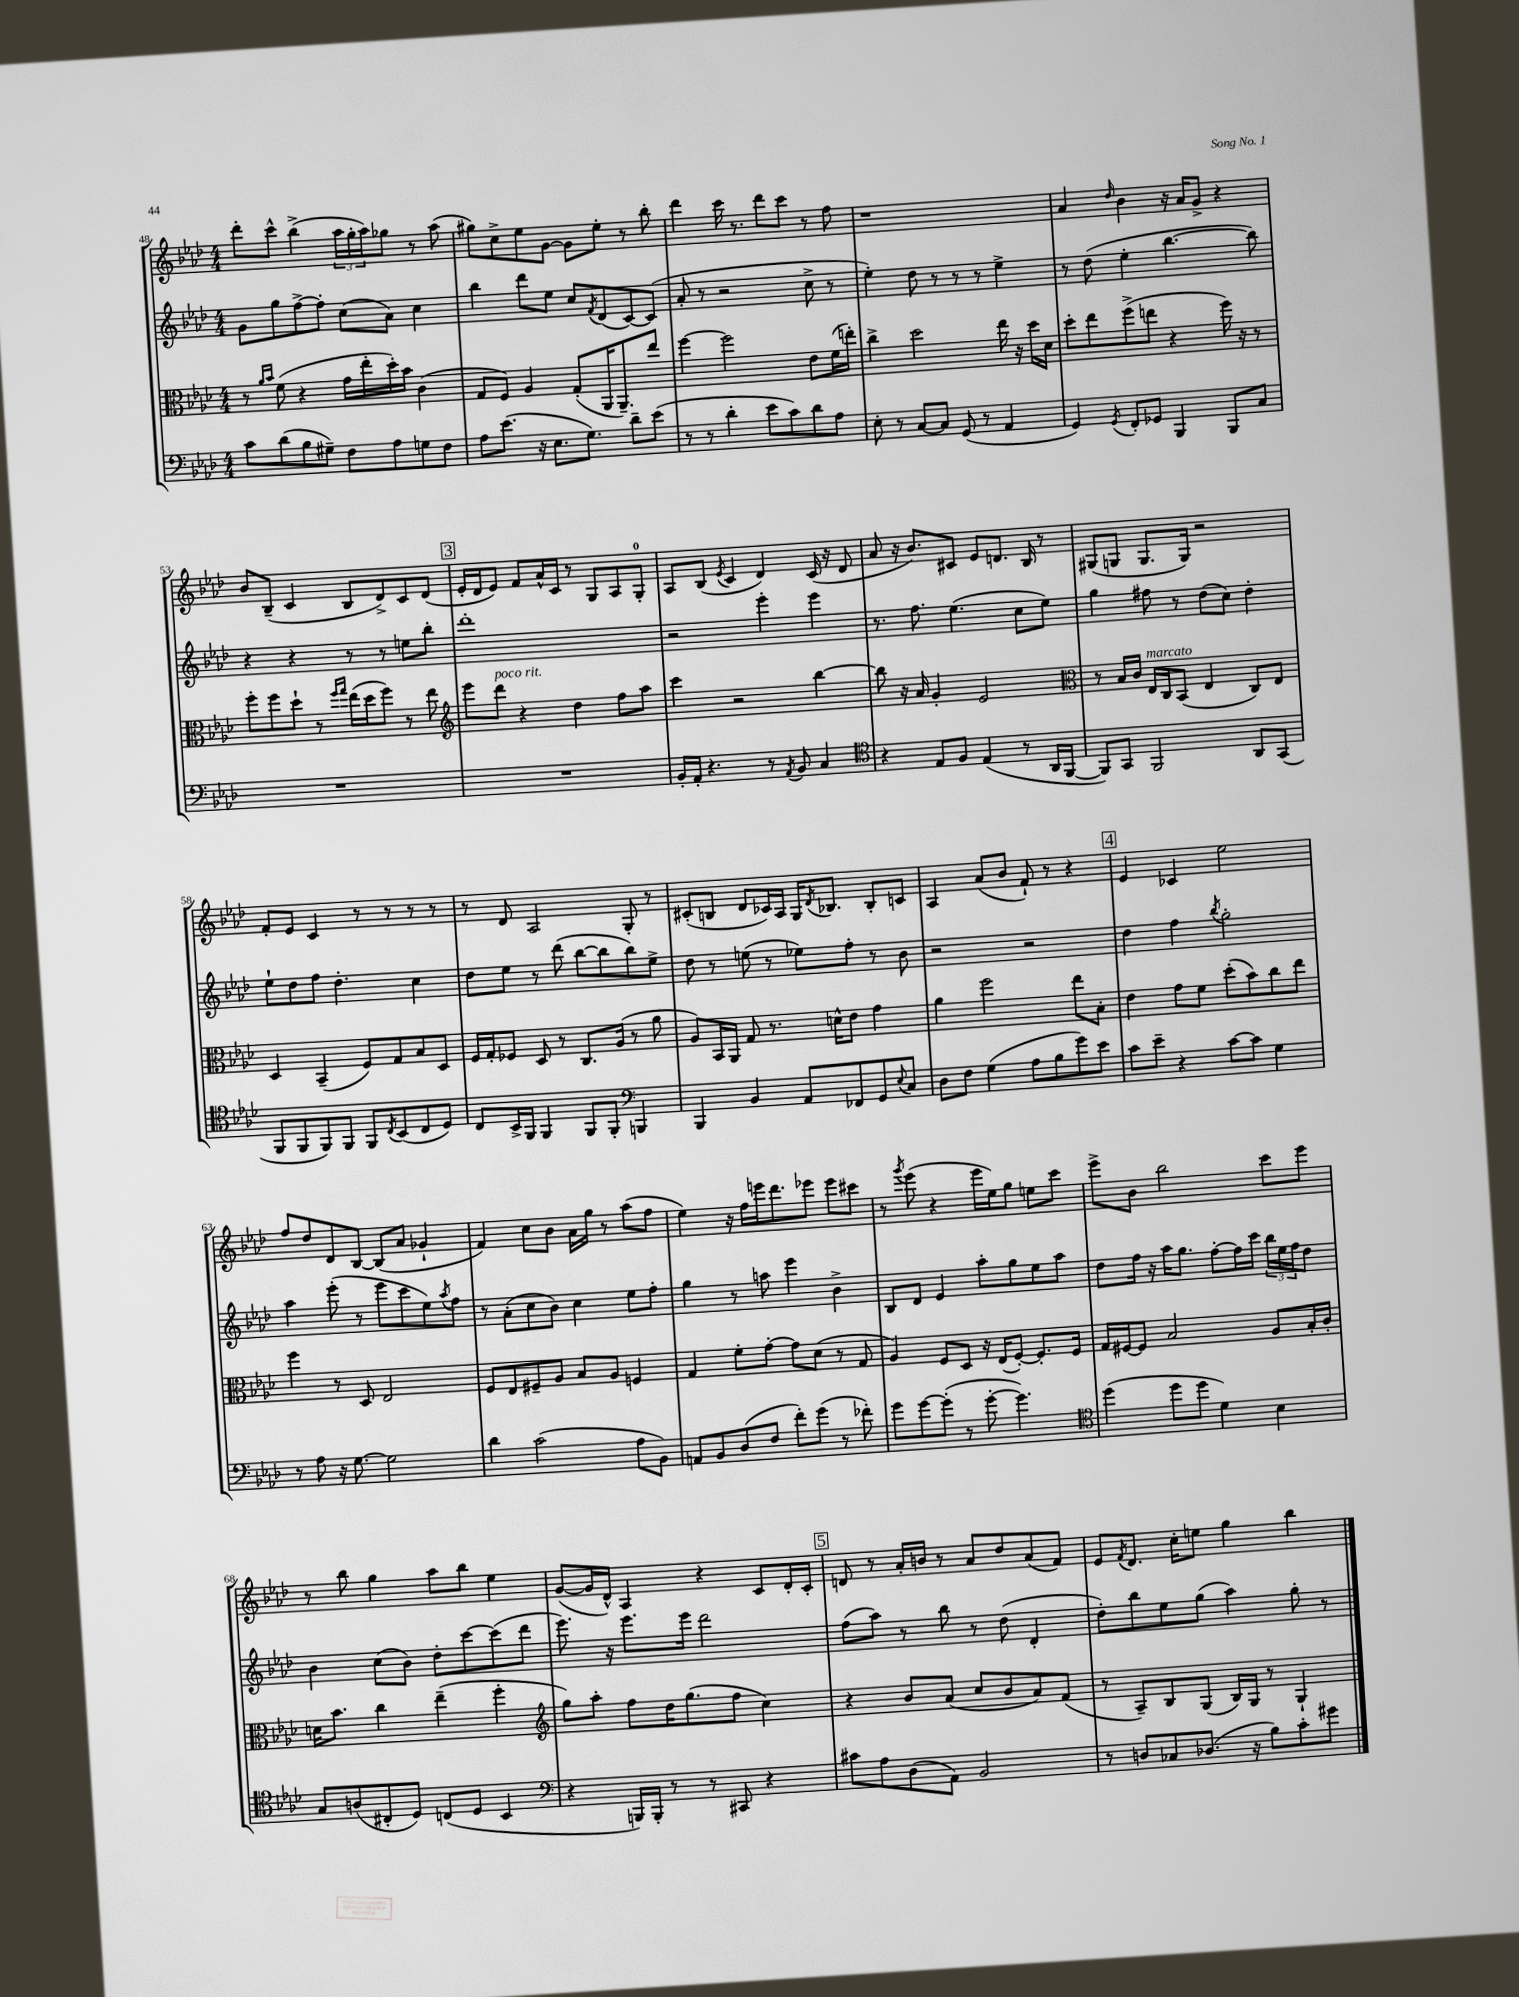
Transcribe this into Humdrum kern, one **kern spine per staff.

**kern	**kern	**kern	**kern
*part4	*part3	*part2	*part1
*staff4	*staff3	*staff2	*staff1
*clefF4	*clefC3	*clefG2	*clefG2
*k[b-e-a-d-]	*k[b-e-a-d-]	*k[b-e-a-d-]	*k[b-e-a-d-]
*M4/4	*M4/4	*M4/4	*M4/4
=48	=48	=48	=48
8c\L	8r	8g\L	8ddd-'\L
.	16qqa-/LL	.	.
.	16qqb-/JJ	.	.
(8d-\	(8f\	8gg\	8ccc^^\J
8B-\	4r	[8ff^\	(4bb-^\
8G#X~\J)	.	8ff'\J]	.
8F\L	16g\LL	(8cc\L	24aa-\LL
.	.	.	24gg'\
.	16ee-'\	.	.
.	.	.	24aa-\J)
8A-\	16dd-'\)	8a-\J)	8gg-X\J
.	16b-\JJ	.	.
8Gn\	(4c\	4cc\	8r
8F\J	.	.	(8aa-\
=49	=49	=49	=49
8A-\L	8G/L	4bb-\	8gg#X\L)
(8.e-\J	8F/J)	.	8cc^\
.	4A-/	8ddd-\L	8ee-\
16r	.	.	.
8.E-\L	.	8ee-\J	[8g\J
.	(8G'/L	8cc/L	8g\L]
8.G\J)	.	.	.
.	.	8qf/	.
.	16AA-/K	(8d-/	8ee-'\J
.	8.AA-~/)	.	.
8d-~\L	.	[8c/)	8r
(8e-\J	8ee-/J	(8c/J]	8bb-'\
=50	=50	=50	=50
8r	[4ff\	8a-'/	4ddd-\
8r	.	8r	.
4d-'\	2ff\]	2r	16ccc\
.	.	.	8.r
8e-\L	.	.	8ddd-\L
8c\)	.	.	8ccc\J
8d-\	8e-\L	8cc^\	8r
8A-\J	(16f\L	8r	8ff\
.	16een'\JJ)	.	.
=51	=51	=51	=51
8E-'\	4cc^\	4ee-'\)	1r
8r	.	.	.
[8C/L	2dd-\	8dd-\	.
8C/J]	.	8r	.
(8GG/	.	8r	.
8r	.	8r	.
4AA-/	16ee-\	4ee-^\	.
.	16r	.	.
.	16dd-\LL	.	.
.	16d-\JJ	.	.
=52	=52	=52	=52
4GG/)	8dd-'\L	8r	4a-/
.	8ee-\	(8dd-\	.
8qGG/	.	.	16qqdd-/
8FF'/L	(8ff^\	4ee-'\	4b-\
8GG-X/J	8een\J	.	.
4BBB-/	4r	[4.bb-\	16r
.	.	.	16a-/KL
.	.	.	8g^/J
8BBB-/L	16ff\)	.	4r
.	16r	.	.
8C/J	8r	8bb-\])	.
!!LO:LB:g=z
=53	=53	=53	=53
1r	8ff'\L	4r	8b-/L
.	8ff\	.	(8B-~/J
.	8dd-`\J	4r	4c/
.	8r	.	.
.	16qqff/LL	.	.
.	16qqgg/JJ	.	.
.	(16ee-\LL	8r	8B-/L
.	16dd-\J	.	.
.	8ff\J)	8r	8d-^/)
.	8r	8een\L	8c/
.	8ee-\	8bb-'\J	(8d-/J
!!LO:REH:place=s1:t=3
=54	=54	=54	=54
*	*clefG2	*	*
1r	8eee-\L	1ddd-'	16e-'/LL
.	.	.	16d-/J
!	!LO:TX:a:i:t=poco rit.	!	!
.	8ddd-\J	.	8e-/J)
.	4r	.	8f/L
.	.	.	16a-^^/L
.	.	.	16c/JJ
.	4dd-\	.	8r
.	.	.	8G/L
.	8ff\L	.	8A-/
.	8aa-\J	.	8G'/J
=55	=55	=55	=55
16BB-'/LL	4ccc\	2r	8A-/L
16AA-'/JJ	.	.	.
4.r	.	.	(8B-/J
.	.	.	8qe-/
.	2r	.	4c/
8r	.	4eee-'\	4d-/)
8qAA-/	.	.	.
8BB-/	.	.	.
4C/	[4bb-\	4eee-\	(16c/
.	.	.	16r
.	.	.	8d-/
=56	=56	=56	=56
*clefC4	*	*	*
4r	8bb-\]	8.r	8a-/
.	16r	.	16r
.	16a-/	8.ff\	8.b-/L)
8E-/L	4g'/	.	.
8F/J	.	(4.ee-\	8c#X/J
(4E-/	2e-/	.	8e-/L
.	.	.	8.dn/J
8r	.	8cc\L	.
.	.	.	16B-/
16AA-/LL	.	8ee-\J)	8r
[16FF/JJ	.	.	.
=57	=57	=57	=57
*	*clefC3	*	*
8FF/L])	8r	4gg\	(8G#X/L
8GG/J	16B-/LL	.	8Gn/J
.	16c/JJ	.	.
!	!LO:TX:a:i:t=marcato	!	!
2FF/	16E-/LL	8ff#X\	8.G/L
.	16C/J	.	.
.	(8BB-/J	8r	.
.	.	.	16G/Jk)
.	4E-/	(8dd-\L	2r
.	.	8cc\J)	.
8AA-/L	8C/L)	4dd-'\	.
(8GG/J	8E-/J	.	.
!!LO:LB:g=z
=58	=58	=58	=58
8FF/L	4D-/	8ee-`\L	8f'/L
8FF/	.	8dd-\	8e-/J
8FF/)	(4BB-~/	8ff\J	4c/
8FF/J	.	4.dd-'\	.
8FF/L	8F/L)	.	8r
8qC/	.	.	.
(8BB-/	8G/	.	8r
8C/	8B-/	4cc\	8r
8D-/J)	8D-/J	.	8r
=59	=59	=59	=59
8C/L	16F/LL	8dd-\L	8r
.	16G'/J	.	.
16BB-^/L	8F-X/J	8ee-\J	8d-/
16FF/JJ	.	.	.
4FF/	8D-/	8r	2A-/
.	8r	(8ddd-\	.
8FF/L	8.C/L	[8bb-\L	.
8FF'/J	.	8bb-\]	.
.	(16A-/Jk	.	.
*clefF4	*	*	*
4BBBn/	8r	8bb-\)	8G'/
.	8a-\	8ee-^\J	8r
=60	=60	=60	=60
4BBB-/	8A-/L)	8dd-\	(8c#X'/L
.	16BB-/L	8r	8Bn/J
.	16AA-/JJ	.	.
4BB-/	8G/	(8een\	8d-/L
.	8.r	8r	16c-X/L)
.	.	.	16A-/JJ
8AA-/L	.	8ee-X\L)	16G/KL
.	.	.	8qd-/
.	16dn^^\KL	.	8.B-X/J
8FF-X/	8e-\J	8ff'\J	.
8GG/	4g\	8r	8B-'/L
8qqE-/	.	.	.
8C/J	.	8b-\	8cn/J
=61	=61	=61	=61
8D-\L	4a-\	2r	4A-/
8F\J	.	.	.
(4G\	2ff\	.	(8a-/L
.	.	.	8b-/J
8A-\L	.	2r	8f`/)
8B-\	.	.	8r
8g\)	8ee-\L	.	4r
8e-\J	8B-'\J	.	.
!!LO:REH:place=s1:t=4
=62	=62	=62	=62
8c\L	4e-\	4dd-\	4e-/
8e-~\J	.	.	.
4r	8g\L	4ff\	4c-X/
.	8f\J	.	.
.	.	8qbb-/	.
[8c\L	(8dd-'\L	2gg'\	2ee-\
8c\J]	8b-\)	.	.
4G\	8cc\	.	.
.	8ee-\J	.	.
!!LO:LB:g=z
=63	=63	=63	=63
8r	4ff\	4aa-\	8ff/L
8A-\	.	.	8dd-/
16r	8r	(8eee-'\	8d-/
[8.G\	.	.	.
.	8D-/	8r	[8B-/J
2G\]	2E-/	8eee-\L	(8B-/L]
.	.	8ccc\	8a-/J
.	.	8ee-\)	4g-X`/
.	.	8qaa-/	.
.	.	8ff\J	.
=64	=64	=64	=64
4d-\	8F/L	8r	4f/)
.	8E-/	(8a-'\L	.
(2c\	8F#X~/	8cc\	8cc\L
.	8A-/J	8b-\J)	8b-\J
.	8B-/L	4cc\	16a-\LL
.	.	.	16gg\JJ
.	8A-/J	.	8r
8A-\L	4Fn/	8ee-\L	(8aa-\L
8BB-\J)	.	8ff'\J	8ff\J
=65	=65	=65	=65
8AAn/L	4G/	4gg\	4ee-\)
8BB-/	.	.	.
(8D-/	8f'\L	8r	16r
.	.	.	16ff\LL
8F/J	[8g'\J	8aan\	16eeen\J
.	.	.	8.ddd-\
8f'\L)	8g\L]	4eee-\	.
(8g\J	(8d-\J	.	8eee-X\J
8r	8r	4b-^\	8eee-\L
8f-X'\)	8G/	.	8ccc#X\J
=66	=66	=66	=66
8g\L	4A-/)	8B-/L	8r
.	.	.	8qggg/
[8g\	.	8d-/J	(8eee-\
(8g'\J]	8F/L	4e-/	4r
8r	8D-/J	.	.
[8g'\	16r	8aa-'\L	16eee-\LL
.	(16E-/KL	.	16ee-\J)
4.g\])	[8F'/J)	8gg\	8gg\J
.	8.F'/L]	8ee-\	8een\L
.	.	8aa-\J	8ccc\J
.	16F/Jk	.	.
=67	=67	=67	=67
*clefC4	*	*	*
(4dd-\	16G/LL	8dd-\L	8eee-^\L
.	[16F#X/J	.	.
.	8F#/J]	16ff\Jk	8b-\J
.	.	16r	.
8dd-\L	2B-/	16aa-\KL	2bb-\
.	.	8.gg\J	.
8dd-\J	.	.	.
4d-\)	.	[8ff'\L	.
.	.	16ff\L]	.
.	.	16ccc\JJ	.
4B-\	8A-/L	24bb-\LL	8ccc\L
.	.	24ee-\	.
.	.	24ff\J	.
.	16B-'/L	8dd-\J	8eee-\J
.	16c'/JJ	.	.
!!LO:LB:g=z
=68	=68	=68	=68
8G/L	16dn\KL	4b-\	8r
.	8.b-\J	.	.
(8An/	.	.	8bb-\
8C#X'/	4cc\	(8cc\L	4gg\
8D-/J)	.	8b-\J)	.
(8Cn/L	(4ee-~\	8dd-'\L	8aa-\L
8D-/J	.	[8ccc\	8bb-\J
4BB-/	4ff'\	(8ccc\]	4ee-\
.	.	8ddd-\J	.
=69	=69	=69	=69
*clefF4	*clefG2	*	*
4r	8gg\L)	8.eee-\)	([8g/L
.	8aa-'\J	.	16g/L]
.	.	16r	16d-^^/JJ)
16BBBn/LL)	8ff\L	8.eee-\L	4A-/
16BBB'/JJ	.	.	.
8r	16dd-\K	.	.
.	(8.gg\	16eee-\Jk	.
8r	.	2ddd-\	4r
8CC#X/	8ff\J	.	.
4r	4cc\)	.	8c/L
.	.	.	16d-'/L
.	.	.	16c'/JJ
!!LO:REH:place=s1:t=5
=70	=70	=70	=70
8c#X\L	4r	(8ff\L	8dn/
8A-\	.	8aa-\J)	8r
(8D-\	8b-/L	8r	16a-'/LL
.	.	.	16bn/JJ
8AA-\J)	(8a-/J	8bb-\	8r
2BB-/	8cc/L	8r	8a-/L
.	8b-/	(8dd-\	8dd-/
.	8a-/)	4d-'/	(8a-/
.	(8f/J	.	8f/J)
=71	=71	=71	=71
8r	8r	8dd-'\L)	8e-/L
.	.	.	8qf/
8Dn/L	8A-~/L)	8bb-\	8.d-/J
8C-X/	8B-/	8ee-\	.
.	.	.	16cc'\KL
(8.D-X/J	(8G/J	(8gg\J	8een\J
.	16B-/LL)	4aa-\)	4gg\
16r	16G/JJ	.	.
8B-\L)	8r	.	.
8c'\	4G`/	8gg'\	4bb-\
8g#X\J	.	8r	.
==	==	==	==
*-	*-	*-	*-
